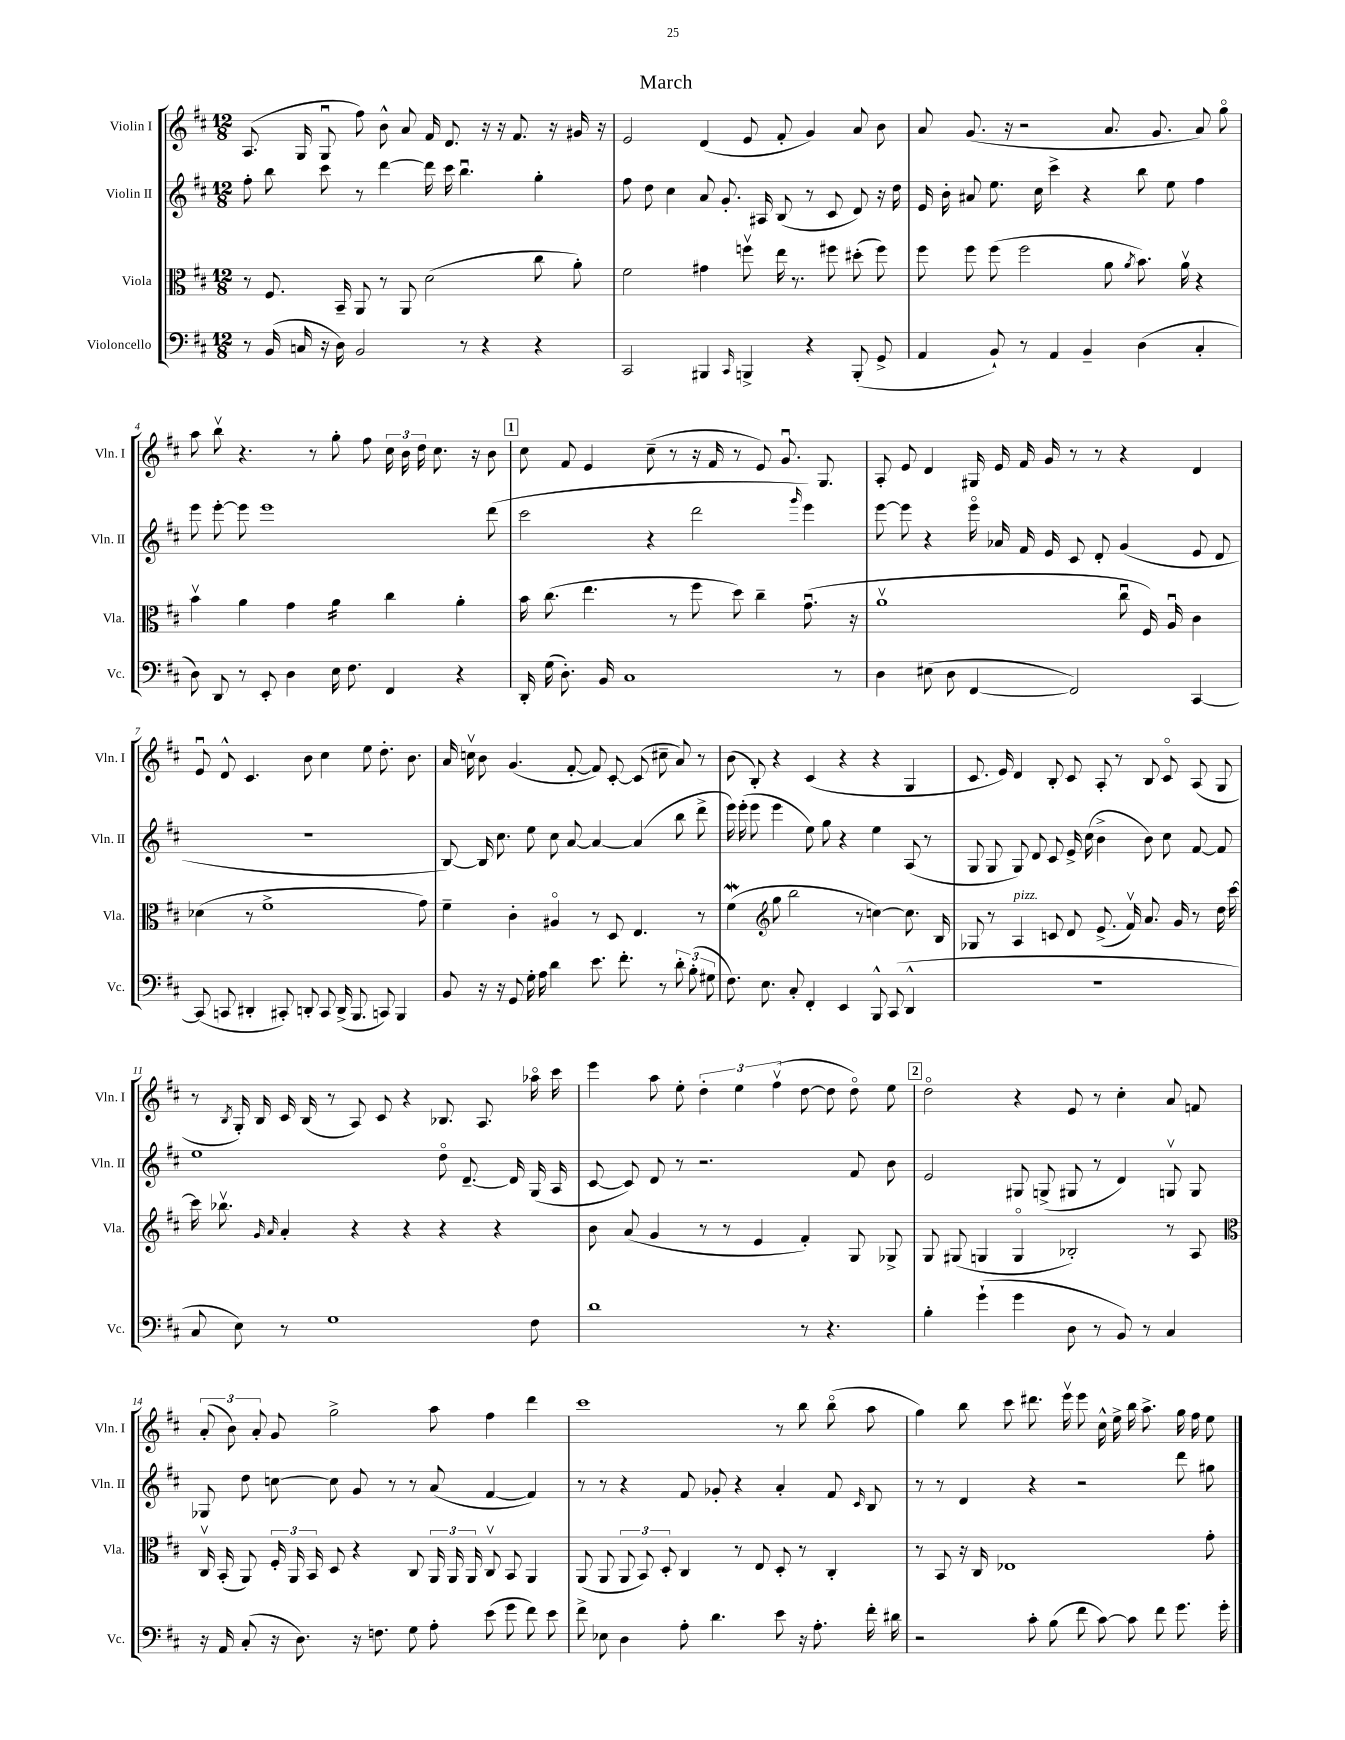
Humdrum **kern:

**kern	**kern	**kern	**kern
*staff4	*staff3	*staff2	*staff1
*clefF4	*clefC3	*clefG2	*clefG2
*k[f#c#]	*k[f#c#]	*k[f#c#]	*k[f#c#]
*M12/8	*M12/8	*M12/8	*M12/8
8r	8r	8ff#'	(8.A
(16BB	8.F#	8bb	.
16C	.	.	16G
16r	.	8ccc#	8Gu
16D)	16BB~	.	.
2BB	8AA	8r	8ff#)
.	8r	[4ddd	8b^^
.	8AA	.	8a
.	(2d	16ddd]	16f#
.	.	16ccc#	8.d
8r	.	4.bbu	.
4r	.	.	16r
.	.	.	16r
.	.	.	8.f#
4r	8cc#	4gg'	.
.	.	.	16r
.	8a')	.	16g#
.	.	.	16r
=	=	=	=
2CC#	2f#	8ff#	2e
.	.	8dd	.
.	.	4cc#	.
4BBB#	4g#	8a	(4d
.	.	8.g'	.
16qqCC#	.	.	.
4BBB^	8ffv	.	8e
.	.	16A#	.
.	16ee	(8B	8f#'
.	8.r	.	.
4r	.	8r	4g)
.	8ff#	8c#	.
(8BBB'	(8dd#'	8d)	8a
8GG^	8ff#)	16r	8b
.	.	16dd	.
=	=	=	=
4AA	8ff#	16e	8a
.	.	16b'	.
.	8ff#	8a#	(8.g
8BB`)	(8ff#	8.ee	.
.	.	.	16r
8r	2ff#	.	2r
.	.	16cc#	.
4AA	.	4ccc#^	.
4BB~	.	4r	.
.	8a	.	8.a
.	8qa	.	.
(4D	8.b)	8bb	.
.	.	.	8.g
.	.	8ee	.
.	16av	.	.
4C#'	4r	4ff#	8a)
.	.	.	8ggo
=	=	=	=
8D)	4bv	8eee	8aa
8DD	.	[8eee'	8bbv
8r	4a	8eee]	4.r
8EE'	.	1eee	.
4D	4g	.	.
.	.	.	8r
16E	4a	.	8gg'
8.F#	.	.	.
.	.	.	8ff#
4FF#	4cc#	.	24cc#
.	.	.	24b
.	.	.	24dd
.	.	.	8.cc#
4r	4a'	.	.
.	.	.	16r
.	.	(8ddd	8b
=	=	=	=
16DD'	16b	2ccc#	8cc#
(16G	(8.cc#	.	.
8.D')	.	.	8f#
.	4.ee	.	4e
16BB	.	.	.
1C#	.	.	.
.	.	4r	(8cc#~
.	8r	.	8r
.	8ff#	2ddd	16r
.	.	.	16f#
.	8dd)	.	8r
.	4cc#~	.	8e)
.	.	.	8.gu
.	.	16qqggg	.
.	(8.gu	4eee)	.
.	.	.	8.G
8r	.	.	.
.	16r	.	.
=	=	=	=
4D	1av	[8eee	8A'
.	.	8eee]	8e
(8E#	.	4r	4d
8D	.	.	.
[4FF#	.	16eeeo	16G#
.	.	16a-	16e
.	.	16f#	16f#
.	.	16e	16g
2FF#])	.	8c#	8r
.	.	8d'	8r
.	8cc#u	(4g	4r
.	16F#)	.	.
.	16Au	.	.
[4CC#	4c#	8e	4d
.	.	8d	.
=	=	=	=
(8CC#]	(4d-	1.r	8eu
8CC	.	.	8d^^
4DD#'	8r	.	4.c#
.	1f#^	.	.
8CC#')	.	.	.
8DD'	.	.	8b
8CC#	.	.	4cc#
(16DD^	.	.	.
8.BBB	.	.	.
.	.	.	8ee
8CC)	.	.	8.dd'
4BBB	.	.	.
.	.	.	8.b
.	8g)	.	.
=	=	=	=
8BB	4f#~	[8B)	16a
.	.	.	16ccv
16r	.	16B]	8b
16r	.	8.cc#	.
8GG	4c#'	.	(4.g
16G'	.	8ee	.
16A	.	.	.
4d	4A#o	8cc#	.
.	.	[8a	[8f#'
8.e	8r	4a_	8f#])
.	8D	.	[8c#'
8.f#'	.	.	.
.	4.E	(4a]	(8c#]
8r	.	.	8cc#~
12d'	.	8bb	8a)
(12B'	.	.	.
.	8r	8ddd^	8r
12G#	.	.	.
=	=	=	=
8.F#)	(4f#	16eee)	(8b
.	.	(16eee'	.
.	.	8eee	8B')
8.E	.	.	.
*	*clefG2	*	*
.	8gg	4eee	4r
8C#'	2bb	.	.
4FF#'	.	8ee)	(4c#
.	.	8gg	.
4EE	.	4r	4r
.	8r	.	.
8BBB^^	[4cc)	4ee	4r
(8CC#	.	.	.
4DD^^	8.cc]	(8A	4G
.	.	8r	.
.	16B	.	.
=	=	=	=
1.r	8G-	8G	8.c#
.	8r	8G	.
.	.	.	16e)
.	4A	8G)	4d
.	.	8d	.
.	8c	8c#	8B'
.	8d	16e^	8c#
.	.	(16cc#	.
.	(8.e^	4b^	8A'
.	.	.	8r
.	16f#v)	.	.
.	8.a	8b)	8B
.	.	8cc#	8c#o
.	16g	.	.
.	8r	[8f#	(8A
.	16dd	8f#]	8G
.	[16ccc#	.	.
=	=	=	=
8C#	16ccc#]	1ee	8r
.	8.bb-v	.	.
.	.	.	8qB
8E)	.	.	16G')
.	.	.	16B
.	16qqg	.	.
.	16qqa	.	.
8r	4a'	.	16c#
.	.	.	(16B
1G	.	.	8r
.	4r	.	8A)
.	.	.	8c#
.	4r	.	4r
.	4r	8ddo	8.B-
.	.	[8.d~	.
.	.	.	8.A
.	4r	.	.
.	.	16d]	.
8F#	.	(16G	16aa-o
.	.	16A	16ccc#
=	=	=	=
1d	8b	[8c#	4eee
.	(8a	8c#])	.
.	4g	8d	8aa
.	.	8r	8ee'
.	8r	2.r	6dd'
.	8r	.	.
.	.	.	6ee
.	4e	.	.
.	.	.	(6ff#v
8r	4f#')	.	[8dd
4.r	.	.	8dd]
.	8G	8f#	8ddo)
.	8G-^	8b	8ee
=	=	=	=
4B'	8G	2e	2ddo
.	(8G#	.	.
(4g`	4G	.	.
4g	4Go	8G#	4r
.	.	(8G^	.
8D	2B-')	8G#	8e
8r	.	8r	8r
8BB)	.	4d)	4cc#'
8r	.	.	.
4C#	8r	8Gv	8a
.	8A	8G	8f
=	=	=	=
*	*clefC3	*	*
16r	16C#v	8G-	(12a'
16AA	(16BB'	.	.
.	.	.	12b)
(8C#'	8AA)	8dd	.
.	.	.	12a'
16r	24F#'	[8cc	8g
.	24AA	.	.
8.D)	.	.	.
.	24BB	.	.
.	8D	8cc]	2gg^
16r	4r	8g	.
8.F	.	.	.
.	.	8r	.
8G	8C#	8r	.
8A'	24AA	(8a	8aa
.	24AA	.	.
.	24AA	.	.
(8e	8C#v	[4f#	4ff#
8g	8BB	.	.
8f#)	4AA	4f#])	4ddd
8e	.	.	.
=	=	=	=
8f#^	(8AA	8r	1ccc#
8E-	8AA	8r	.
4D	12AA	4r	.
.	12BB)	.	.
.	12D'	.	.
8A'	4C#	8f#	.
4.d	.	8g-'	.
.	8r	4r	.
.	8E	.	.
8e	8D'	4a'	8r
16r	8r	.	8bb
8.A'	.	.	.
.	4C#'	8f#	(8bbo
.	.	16qqc#	.
16f#'	.	8B	8aa
16d#	.	.	.
=	=	=	=
2r	8r	8r	4gg)
.	8BB	8r	.
.	16r	4d	8bb
.	16C#	.	.
.	1E-	.	8ccc#
8c#'	.	4r	8.ddd#
(8B	.	.	.
.	.	.	16eeev
8f#	.	2r	8eee
[8c#)	.	.	16cc#^^
.	.	.	16ee^
8c#]	.	.	16bb
.	.	.	8.aa^
8f#	.	.	.
8.g	.	8ddd	16gg
.	.	.	16ff#
.	8g'	8gg#	8ee
16g'	.	.	.
==	==	==	==
*-	*-	*-	*-
